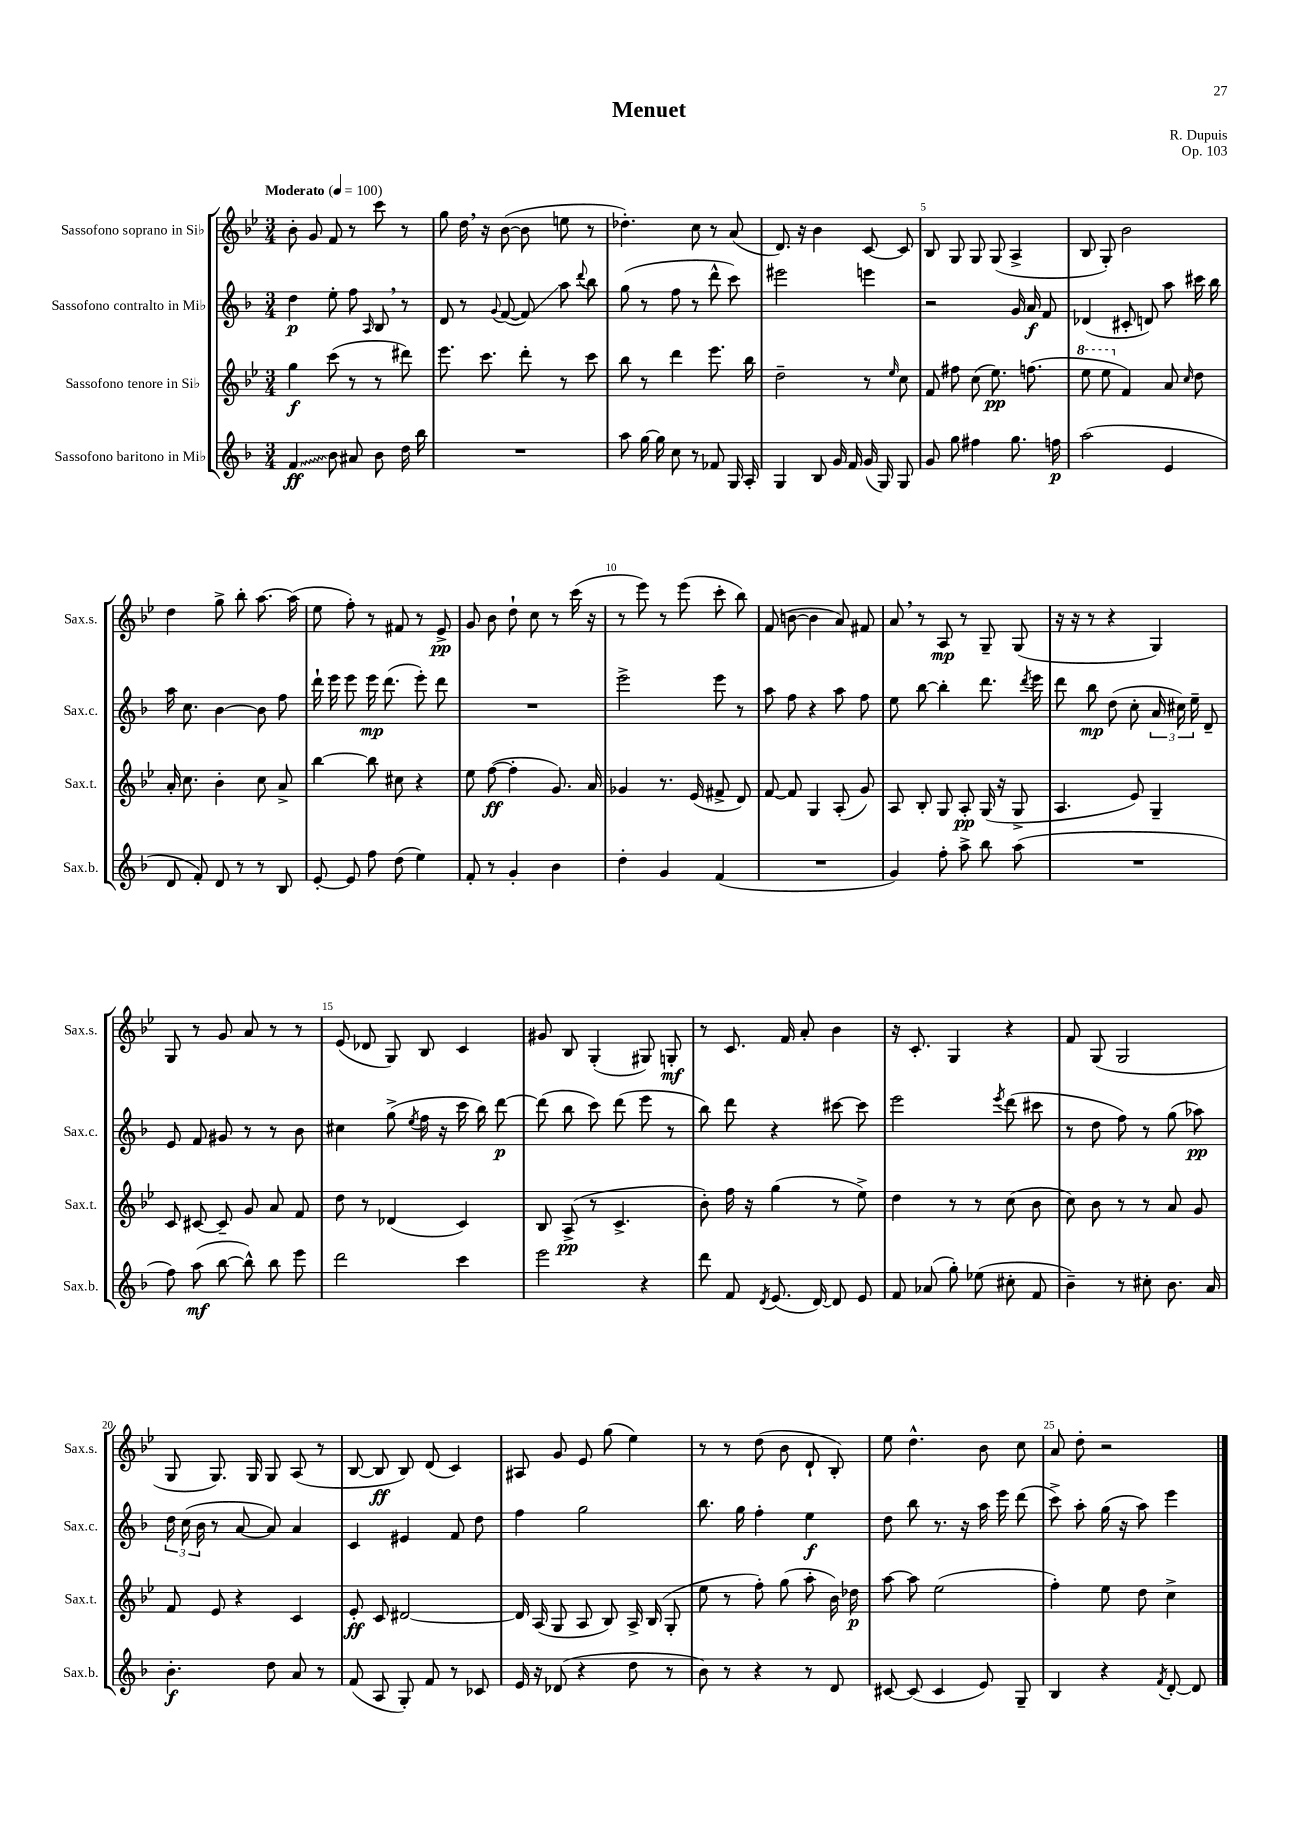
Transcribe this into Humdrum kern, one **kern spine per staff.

**kern	**kern	**kern	**kern
*staff4	*staff3	*staff2	*staff1
*clefG2	*clefG2	*clefG2	*clefG2
*k[b-]	*k[b-e-]	*k[b-]	*k[b-e-]
*M3/4	*M3/4	*M3/4	*M3/4
*MM100	*MM100	*MM100	*MM100
4f	4gg	4dd	8b-'
.	.	.	8g
8b-	(8ccc	8ee'	8f
8a#	8r	8ff	8r
.	.	16qqA	.
8b-	8r	8B-	8ccc
16dd	8ddd#)	8r	8r
16bb-	.	.	.
=	=	=	=
2.r	8.eee-	8d	8gg
.	.	8r	16dd
.	8.ccc	.	16r
.	.	8qqg	.
.	.	([8f	([8b-
.	8ddd'	8f])	8b-]
.	8r	8aa	8ee
.	.	8qqddd	.
.	8ccc	8bb-	8r
=	=	=	=
8aa	8bb-	(8gg	4.dd-')
[16gg	8r	8r	.
16gg]	.	.	.
8cc	4ddd	8ff	.
8r	.	8r	8cc
8f-	8.eee-	8ddd^^	8r
16G	.	8ccc)	(8a
16A'	16bb-	.	.
=	=	=	=
4G	2dd~	2eee#	8.d)
.	.	.	16r
8B-	.	.	4b-
16g	.	.	.
16f	.	.	.
(16g	8r	4eee	[8c
16G)	.	.	.
.	16qqee-	.	.
8G	8cc	.	8c]
=	=	=	=
8g	8f	2r	8B-
8gg	8ff#	.	8G
4ff#	(8cc	.	8G
.	8.ee-)	.	(8G
8.gg	.	16g	4A^
.	(8.ff	16a	.
.	.	8f	.
16ff	.	.	.
=	=	=	=
(2aa	8eee-	(4d-	8B-
.	8eee-	.	8G')
.	4f)	8c#'	2b-
.	.	8d)	.
4e	8a	8aa	.
.	16qqcc	.	.
.	8dd	16ccc#	.
.	.	16bb-	.
=	=	=	=
8d	16a'	16aa	4dd
.	8.cc	8.cc	.
8f')	.	.	.
8d	4b-'	[4b-	8gg^
8r	.	.	8bb-'
8r	8cc	8b-]	[8.aa
8B-	8a^	8ff	.
.	.	.	(16aa]
=	=	=	=
[8e'	[4bb-	16ddd`	8ee-
.	.	16eee	.
8e]	.	8eee	8ff')
8ff	8bb-]	16eee	8r
.	.	(8.ddd	.
(8dd	8cc#	.	8f#
4ee)	4r	8eee')	8r
.	.	8ddd	8e-^
=	=	=	=
8f'	8ee-	2.r	8g
8r	([8ff	.	8b-
4g'	4ff']	.	8dd`
.	.	.	8cc
4b-	8.g)	.	8r
.	.	.	(16ccc
.	16a	.	16r
=	=	=	=
4dd'	4g-	2eee^	8r
.	.	.	8eee-)
4g	8.r	.	8r
.	.	.	(8eee-
.	(16e-	.	.
(4f	8f#^	8eee	8ccc'
.	8d)	8r	8bb-)
=	=	=	=
2.r	[8f	8aa	(8f
.	8f]	8ff	[8b
.	4G	4r	4b]
.	(8A'	8aa	8a)
.	8g)	8ff	8f#
=	=	=	=
4g)	8A	8ee	8a
.	8B-'	[8bb-	8r
8ff'	8G	4bb-']	8A
8aa^	8A'	.	8r
8bb-	(16G	8.ddd	8G~
.	16r	.	.
(8aa	8G^	.	(8G
.	.	8qddd	.
.	.	16eee	.
=	=	=	=
2.r	4.A	8ddd	16r
.	.	.	16r
.	.	8bb-	8r
.	.	(8dd	4r
.	8e-)	8cc'	.
.	4G~	24a	4G)
.	.	24cc#)	.
.	.	24ee~	.
.	.	8d~	.
=	=	=	=
8ff)	8c	8e	8G
(8aa	[8c#	8f	8r
[8bb-	8c#~]	8g#	8g
8bb-^^])	8g	8r	8a
8bb-	8a	8r	8r
8eee	8f	8b-	8r
=	=	=	=
2ddd	8dd	4cc#	(8e-
.	8r	.	8d-
.	(4d-	(8gg^	8G)
.	.	8qee	.
.	.	16ff	8B-
.	.	16r	.
4ccc	4c)	16ccc	4c
.	.	16bb-)	.
.	.	[8ddd	.
=	=	=	=
2eee	8B-	(8ddd]	8g#
.	(8A^	8bb-	8B-
.	8r	8ccc)	(4G'
.	4.c^	(8ddd	.
4r	.	8eee	8G#)
.	.	8r	8G'
=	=	=	=
8ddd	8b-')	8bb-)	8r
8f	16ff	8ddd	8.c
.	16r	.	.
8qd	.	.	.
(8.e	(4gg	4r	.
.	.	.	16f
.	.	.	8a'
[16d)	.	.	.
8d]	8r	[8ccc#	4b-
8e	8ee-^)	8ccc#]	.
=	=	=	=
8f	4dd	2eee	16r
.	.	.	8.c'
(8a-	.	.	.
8gg')	8r	.	4G
(8ee-	8r	.	.
.	.	8qeee	.
8cc#'	(8cc	(8ddd	4r
8f	8b-	8ccc#	.
=	=	=	=
4b-~)	8cc)	8r	8f
.	8b-	8dd	(8G
8r	8r	8ff)	2G
8cc#'	8r	8r	.
8.b-	8a	(8gg	.
.	8g	8aa-)	.
16a	.	.	.
=	=	=	=
4.b-'	8f	24dd	8G
.	.	(24cc	.
.	.	24b-	.
.	8e-	8r	8.G)
.	4r	[8a	.
.	.	.	16G
8dd	.	8a])	8G
8a	4c	4a	(8A
8r	.	.	8r
=	=	=	=
(8f	8e-'	4c	[8B-
8A	8c	.	8B-]
8G')	[2d#	4e#	8B-)
8f	.	.	(8d
8r	.	8f	4c)
8c-	.	8dd	.
=	=	=	=
16e	16d#]	4ff	8A#
16r	(16A	.	.
(8d-	8G	.	8g
4r	8A	2gg	8e-
.	8B-)	.	(8gg
8dd	16A^	.	4ee-)
.	(16B-	.	.
8r	8G'	.	.
=	=	=	=
8b-)	8ee-	8.bb-	8r
8r	8r	.	8r
.	.	16gg	.
4r	8ff')	4ff'	(8dd
.	(8gg	.	8b-
8r	8aa'	4ee	8d`
8d	16b-)	.	8B-')
.	16dd-	.	.
=	=	=	=
[8c#	[8aa	8dd	8ee-
(8c#]	8aa]	8bb-	4.dd^^
4c#	(2ee-	8.r	.
.	.	16r	.
8e)	.	16aa	8b-
.	.	16eee	.
8G~	.	(8ddd	8cc
=	=	=	=
4B-	4ff')	8ccc^)	8a
.	.	8aa'	8dd'
4r	8ee-	(16gg	2r
.	.	16r	.
.	8dd	8aa)	.
8qf	.	.	.
[8d'	4cc^	4eee	.
8d]	.	.	.
==	==	==	==
*-	*-	*-	*-
